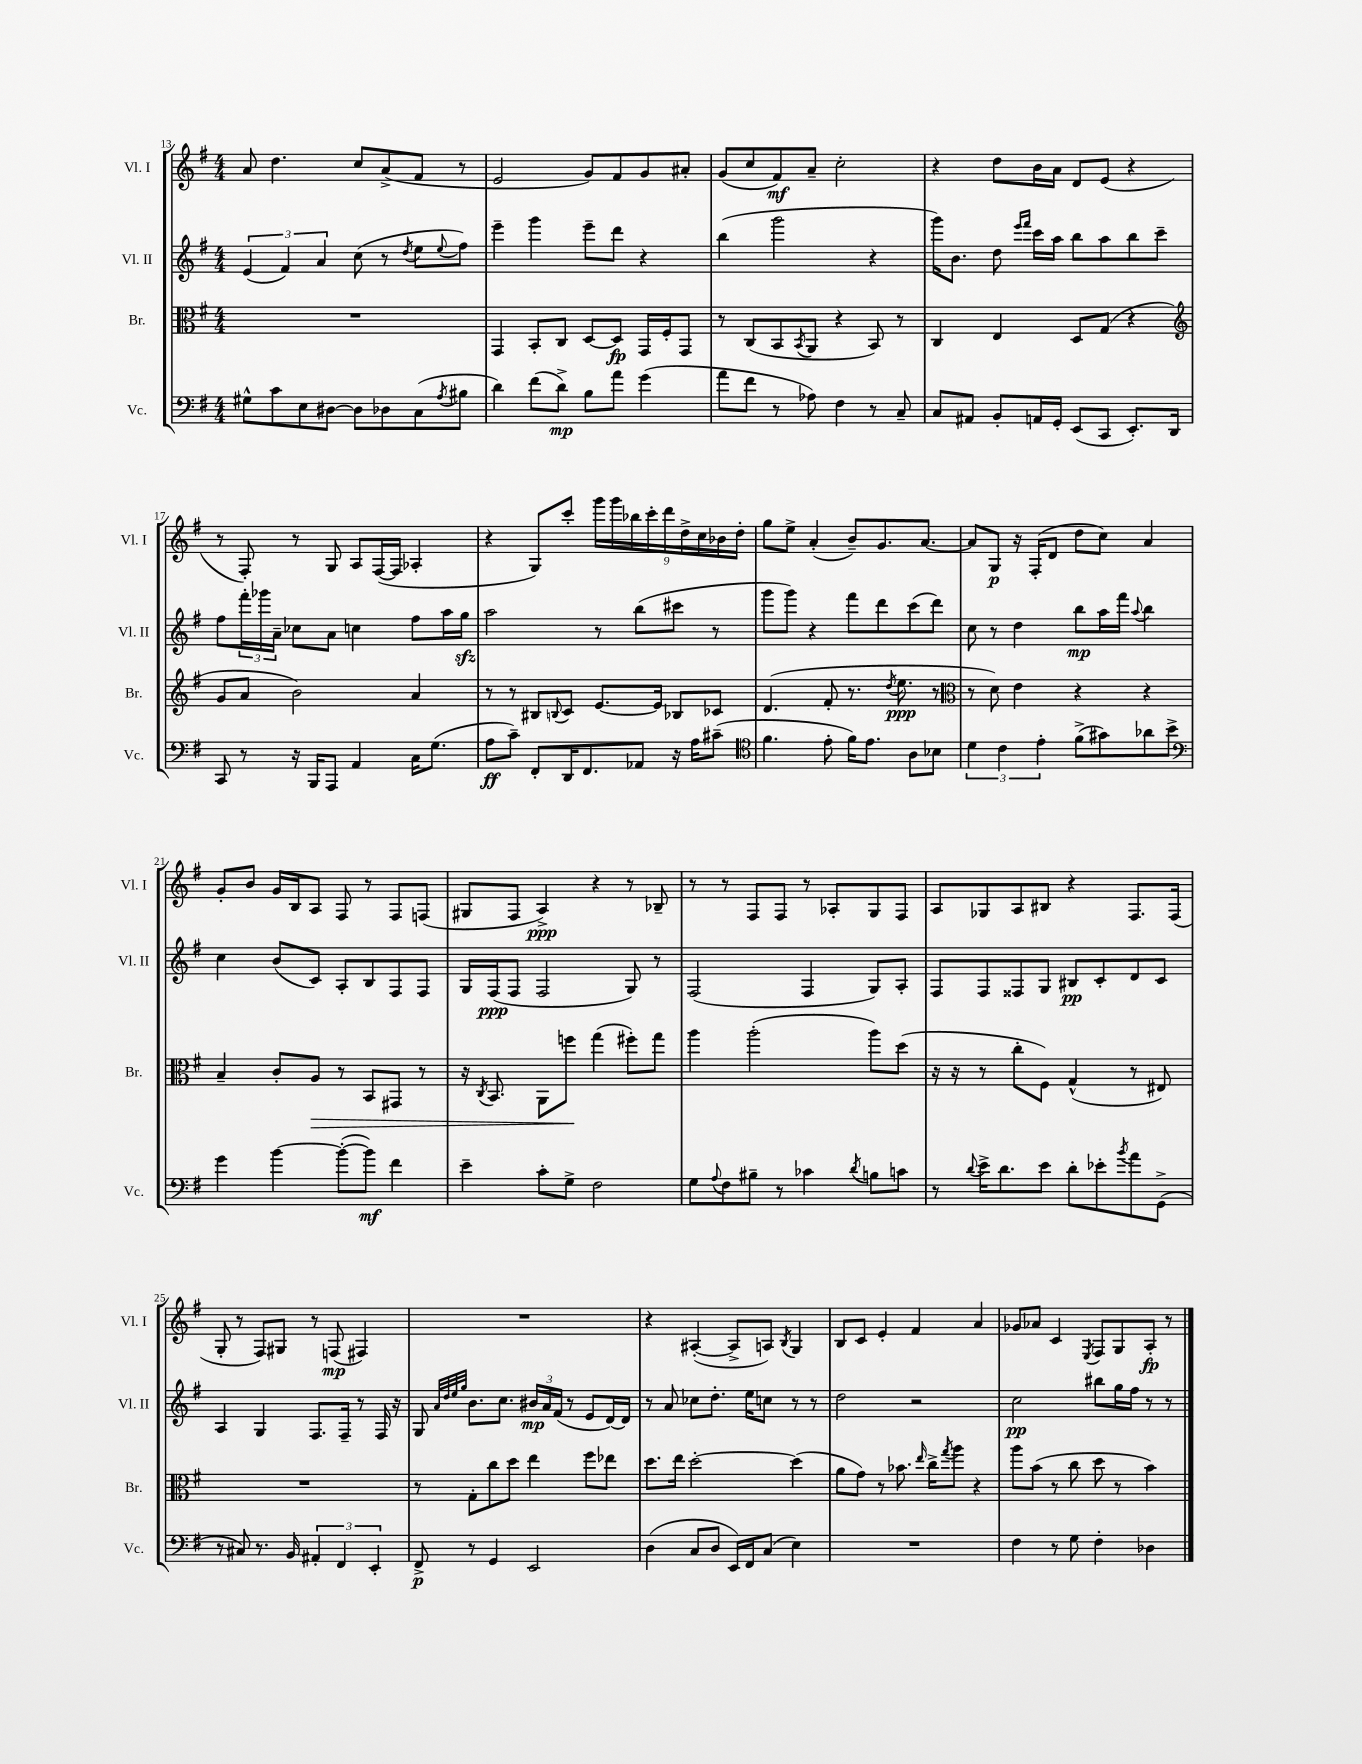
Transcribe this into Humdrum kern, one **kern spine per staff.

**kern	**kern	**kern	**kern
*staff4	*staff3	*staff2	*staff1
*clefF4	*clefC3	*clefG2	*clefG2
*k[f#]	*k[f#]	*k[f#]	*k[f#]
*M4/4	*M4/4	*M4/4	*M4/4
8G#^^	1r	(6e	8a
8c	.	.	4.dd
.	.	6f#)	.
8E	.	.	.
.	.	6a	.
[8D#	.	.	.
8D#]	.	(8cc	8cc
8D-	.	8r	(8a^
.	.	8qdd	.
(8C	.	8ee	8f#
8qA	.	8qqee	.
8B#	.	8ff#)	8r
=	=	=	=
4d)	4GG	4eee~	2e
(8f#	8BB'	4ggg	.
8d^)	8C	.	.
8B	[8D	8eee~	8g)
8a	8D]	8ddd	8f#
(4g	16GG	4r	8g
.	16F#'	.	.
.	8GG	.	8a#'
=	=	=	=
8a	8r	(4bb	(8g
8f#	(8C	.	8cc
8r	8BB	2ggg	8f#)
.	8qBB	.	.
8A-)	8AA	.	8a~
4F#	4r	.	2cc'
8r	8BB)	4r	.
8C~	8r	.	.
=	=	=	=
8C	4C	16ggg)	4r
.	.	8.b	.
8AA#	.	.	.
8BB'	4E	8dd	8dd
.	.	16qqeee	.
.	.	16qqfff#	.
16AA	.	16ccc	16b
16GG'	.	16aa	16a
(8EE	8D	8bb	8d
8CC	(8G	8aa	(8e
8.EE')	4r	8bb	4r
.	.	8ccc~	.
16DD	.	.	.
=	=	=	=
*	*clefG2	*	*
8CC	8g	8ff#	8r
8r	8a	24fff#'	8F#')
.	.	24ggg-	.
.	.	24a~	.
16r	2b)	8cc-	8r
16BBB	.	.	.
8AAA	.	8a	8G
4AA	.	4cc	8A
.	.	.	([16F#
.	.	.	16F#]
16C	4a	8ff#	4A-'
(8.G	.	.	.
.	.	16aa	.
.	.	16gg	.
=	=	=	=
8A	8r	2aa	4r
8c~)	8r	.	.
8FF#'	8B#	.	8G)
.	8qqB	.	.
16DD	8c	.	8ccc'
8.FF#	.	.	.
.	[8.e	8r	18ggg
.	.	.	18ggg
.	.	.	18bb-
8AA-	.	(8bb	.
.	.	.	18ccc'
.	16e]	.	.
.	.	.	18ddd
16r	8B-	8ccc#	.
.	.	.	18dd^
16A	.	.	.
.	.	.	18cc
(8c#~	8c-	8r	.
.	.	.	18b-
.	.	.	18dd'
=	=	=	=
*clefC4	*	*	*
4.f#	(4.d	8ggg	8gg
.	.	8ggg)	8ee^
.	.	4r	(4a'
8e'	8f#'	.	.
16f#)	8.r	8fff#	8b~)
8.e	.	.	.
.	.	8ddd	8.g
.	8qdd	.	.
.	8.ee	.	.
8A	.	(8ccc	.
.	.	.	[8.a
8B-	8r	8ddd)	.
=	=	=	=
*	*clefC3	*	*
6d	8r	8cc	8a]
.	8d)	8r	8G
6c	.	.	.
.	4e	4dd	16r
.	.	.	(16F#'
6e'	.	.	.
.	.	.	8d
(8f#^	4r	8bb	8dd
8g#)	.	16aa	8cc)
.	.	16fff#	.
.	.	8qqaa	.
8a-	4r	4bb	4a
8b^	.	.	.
=	=	=	=
*clefF4	*	*	*
4g	4B~	4cc	8g'
.	.	.	8b
[4b	8c'	(8b	16g
.	.	.	16B
.	8A	8c)	8A
(8b'_	8r	8A'	8F#
8b])	8BB	8B	8r
4f#	8GG#	8F#	8F#
.	8r	8F#	(8F
=	=	=	=
4e~	16r	16G	8G#
.	8qC	.	.
.	8.BB	(16F#	.
.	.	8F#	8F#
8c'	8AA	2F#	4A^)
8G^	8ff	.	.
2F#	(4gg	.	4r
.	8ff#')	8G)	8r
.	8gg	8r	8B-~
=	=	=	=
8G	4aa	(2F#	8r
8qqA	.	.	.
8F#	.	.	8r
8B#~	(2aa'	.	8F#
8r	.	.	8F#
4c-	.	4F#	8r
.	.	.	8A-'
8qd	.	.	.
8B	8aa)	8G)	8G
8c	(8dd	8A'	8F#
=	=	=	=
8r	16r	8F#	8A
.	16r	.	.
8qqd	.	.	.
16e^	8r	8F#	8G-
8.d	.	.	.
.	8cc'	8F##	8A
8e	8F#)	8G	8B#
8d'	(4G^^	8B#	4r
8e-'	.	8c'	.
8qb	.	.	.
8a	8r	8d	8.F#
(8GG^	8E#)	8c	.
.	.	.	(16F#
=	=	=	=
8r	1r	4A	8G'
8C#)	.	.	8r
8.r	.	4G	8F#)
.	.	.	8G#
16BB	.	.	.
6AA#'	.	8.F#	8r
.	.	.	(8F
6FF#	.	.	.
.	.	16F#~	.
.	.	8r	4F#)
6EE'	.	.	.
.	.	16F#	.
.	.	16r	.
=	=	=	=
8FF#^	8r	8G	1r
.	.	32qqa	.
.	.	32qqdd	.
.	.	32qqee	.
.	.	32qqgg	.
8r	8G'	8.b	.
4GG	8cc	.	.
.	.	8.cc	.
.	8dd	.	.
2EE	4ee	24b#	.
.	.	24a	.
.	.	(24f#	.
.	.	8r	.
.	8ff#	8e	.
.	8ee-	[16d)	.
.	.	16d]	.
=	=	=	=
(4D	8.dd	8r	4r
.	.	8a	.
.	16ee	.	.
8C	[2dd'	8cc-	([4A#'
8D	.	8.dd'	.
16EE)	.	.	8A#^]
16FF#	.	16ee	.
(8C	.	8cc	8A)
.	.	.	8qB
4E)	(4dd]	8r	4G
.	.	8r	.
=	=	=	=
1r	8a	2dd	8B
.	8g)	.	8c
.	8r	.	4e'
.	8.b-	.	.
.	.	2r	4f#
.	16qqee	.	.
.	16cc^	.	.
.	8qgg	.	.
.	8aa	.	.
.	4r	.	4a
=	=	=	=
4F#	8aa	2cc	8g-
.	(8b	.	8a-
8r	8r	.	4c
8G	8cc	.	.
.	.	.	8qE
4F#'	8dd	8bb#	8F#
.	8r	16gg	8G
.	.	16ff#	.
4D-	4b)	8r	8A'
.	.	8r	8r
==	==	==	==
*-	*-	*-	*-
